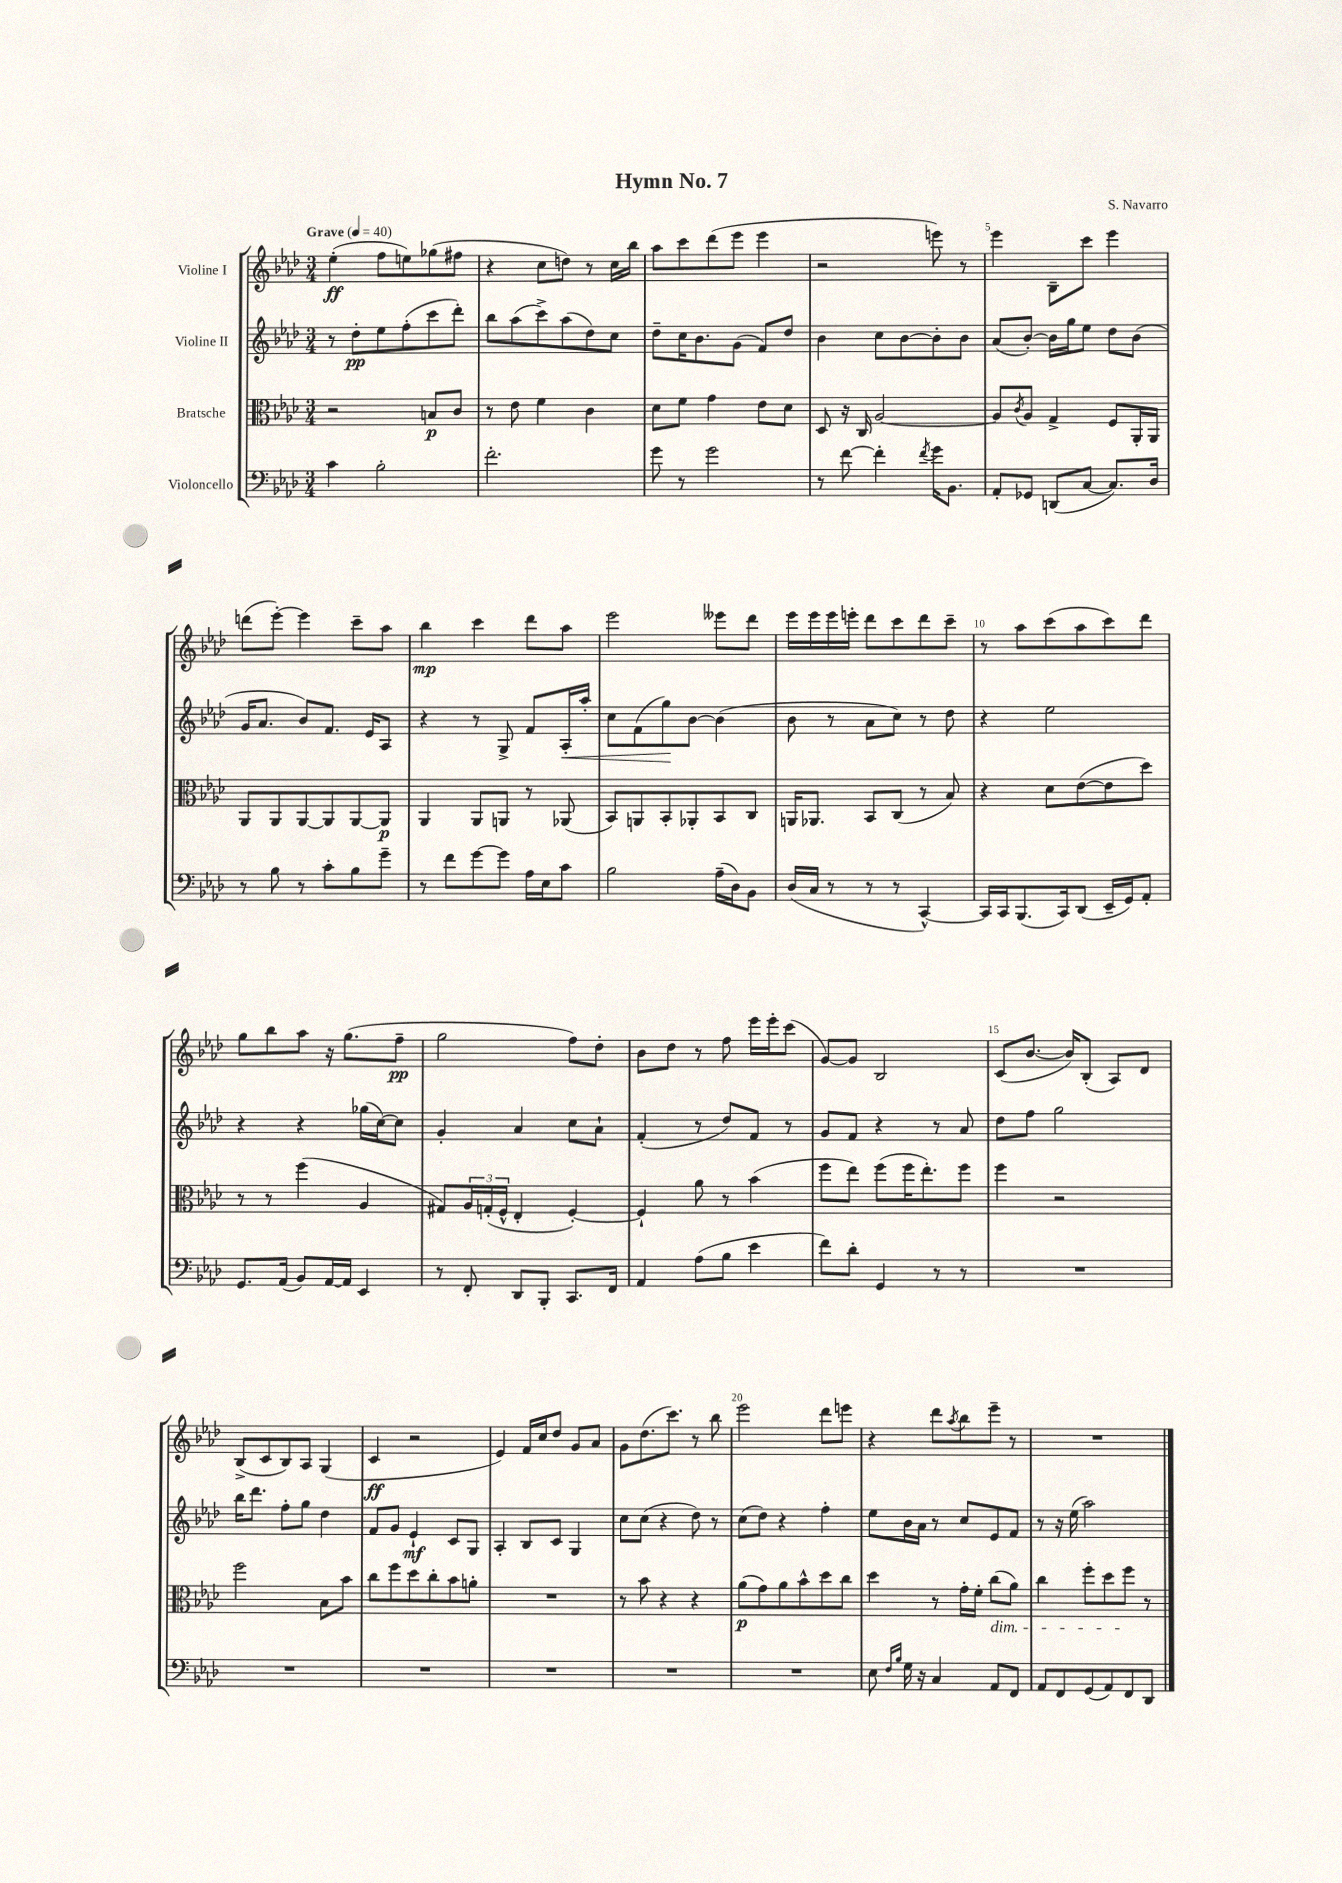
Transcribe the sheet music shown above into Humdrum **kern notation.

**kern	**kern	**kern	**kern
*staff4	*staff3	*staff2	*staff1
*clefF4	*clefC3	*clefG2	*clefG2
*k[b-e-a-d-]	*k[b-e-a-d-]	*k[b-e-a-d-]	*k[b-e-a-d-]
*M3/4	*M3/4	*M3/4	*M3/4
*MM40	*MM40	*MM40	*MM40
4c	2r	8r	(4ee-'
.	.	8dd-'	.
2B-'	.	8ee-	8ff
.	.	(8ff'	8ee)
.	8B	8ccc	(8gg-
.	8c	8ddd-')	8ff#
=	=	=	=
2.f'	8r	8bb-	4r
.	8e-	(8aa-	.
.	4f	8ccc^)	8cc
.	.	(8aa-	8dd)
.	4c	8dd-)	8r
.	.	8cc	16cc
.	.	.	16bb-
=	=	=	=
8g	8d-	8dd-~	8aa-
8r	8f	16cc	8ccc
.	.	8.b-	.
2g	4g	.	(8ddd-
.	.	(8g	8eee-
.	8e-	8f)	4eee-
.	8d-	8dd-	.
=	=	=	=
8r	8D-	4b-	2r
[8f	16r	.	.
.	16C	.	.
4f']	[2A-	8cc	.
.	.	[8b-	.
8qf	.	.	.
16g	.	8b-']	8eee)
8.BB-	.	.	.
.	.	8b-	8r
=	=	=	=
8AA-'	8A-]	(8a-	4eee-
.	8qc	.	.
8GG-	8A-	[8b-')	.
(8DD	4G^	16b-]	8B-~
.	.	16gg	.
[8C	.	8ee-	8ccc
8.C])	8F	8dd-	4eee-
.	16AA-'	(8b-	.
16D-	16AA-	.	.
=	=	=	=
8r	8AA-	16g	(8ddd
.	.	8.a-	.
8B-	8AA-	.	[8eee-')
8r	[8AA-	8b-)	4eee-]
8c'	8AA-]	8.f	.
8B-	[8AA-	.	8ccc~
.	.	16e-	.
8g~	8AA-]	8A-	8aa-
=	=	=	=
8r	4AA-	4r	4bb-
8f	.	.	.
[8g	8AA-	8r	4ccc
8g]	8AA	8G^	.
16A-	8r	8f	8ddd-
16E-	.	.	.
8c	(8AA-	16A-'	8aa-
.	.	16aa-'	.
=	=	=	=
2B-	8BB-)	8cc	2eee-
.	8AA	(8f	.
.	8BB-'	8gg)	.
.	8AA-'	[8b-	.
(16A-~	8BB-	(4b-]	8eee--
16D-)	.	.	.
8BB-	8C	.	8ddd-
=	=	=	=
(16D-	16AA	8b-	16eee-
16C	8.AA-	.	16eee-
8r	.	8r	16eee-
.	.	.	16eee'
8r	8BB-	8a-	8ddd-
8r	(8C	8cc)	8ccc
[4CC^^)	8r	8r	8ddd-
.	8B-)	8dd-	8ccc~
=	=	=	=
16CC]	4r	4r	8r
16CC	.	.	.
(8.BBB-	.	.	8aa-
.	8d-	2ee-	(8ccc
16CC)	.	.	.
(8DD-	([8e-	.	8aa-
16EE-~	8e-]	.	8ccc)
16GG)	.	.	.
8AA-'	8dd-)	.	8ddd-
=	=	=	=
8.GG	8r	4r	8gg
.	8r	.	8bb-
(16AA-	.	.	.
8BB-)	(4ff	4r	8aa-
[16AA-	.	.	16r
16AA-]	.	.	(8.gg
4EE-	4A-	(16gg-	.
.	.	[16cc)	.
.	.	8cc]	8ff~
=	=	=	=
8r	8G#)	4g'	2gg
8FF'	24A-	.	.
.	(24G'	.	.
.	24F^^	.	.
8DD-	4E-'	4a-	.
8BBB-'	.	.	.
8.CC	[4F')	8cc	8ff)
.	.	8a-`	8dd-'
16FF	.	.	.
=	=	=	=
4AA-	4F`]	(4f'	8b-
.	.	.	8dd-
(8A-	8a-	8r	8r
8B-	8r	8dd-)	8ff
4e-	(4b-	8f	16eee-
.	.	.	16eee-'
.	.	8r	(8ccc
=	=	=	=
8f)	8ff	8g	[8g)
8d-'	8ee-)	8f	8g]
4GG	(8ff	4r	2B-
.	16ff	.	.
.	8.ee-')	.	.
8r	.	8r	.
8r	8ff	8a-	.
=	=	=	=
2.r	4ff	8dd-	(8c
.	.	8ff	[8.b-
.	2r	2gg	.
.	.	.	16b-])
.	.	.	(8B-'
.	.	.	8A-)
.	.	.	8d-
=	=	=	=
2.r	2ff	16bb-	(8B-^
.	.	8.ddd-	.
.	.	.	8c
.	.	8ff'	8B-)
.	.	8gg	8A-
.	8B-	4dd-	(4G
.	8b-	.	.
=	=	=	=
2.r	8cc	8f	4c
.	8ff	8g	.
.	8dd-	4e-`	2r
.	8cc'	.	.
.	8b-	8c	.
.	8a'	8G	.
=	=	=	=
2.r	2.r	4A-'	4e-)
.	.	8B-	16f
.	.	.	16cc
.	.	8c	8dd-
.	.	4G	8g
.	.	.	8a-
=	=	=	=
2.r	8r	8cc	8g
.	8b-	(8cc	(8.dd-
.	4r	4r	.
.	.	.	8.ccc)
.	4r	8dd-)	8r
.	.	8r	8bb-
=	=	=	=
2.r	(8a-	(8cc	2eee-
.	8g)	8dd-)	.
.	8a-	4r	.
.	8b-^^	.	.
.	8dd-	4ff'	8ddd-
.	8cc	.	8eee
=	=	=	=
8E-	4dd-	8ee-	4r
16qqF	.	.	.
16qqB-	.	.	.
16G	.	16b-	.
16r	.	16a-	.
4C	8r	8r	8ddd-
.	.	.	8qaa-
.	16g'	8cc	8bb-
.	16f'	.	.
8AA-	(8cc	8e-	8eee-~
8FF	8a-)	8f	8r
=	=	=	=
8AA-	4cc	8r	2.r
8FF	.	16r	.
.	.	(16ee-	.
(8GG	8ff'	2aa-)	.
8AA-)	8dd-	.	.
8FF	8ff	.	.
8DD-	8r	.	.
==	==	==	==
*-	*-	*-	*-
